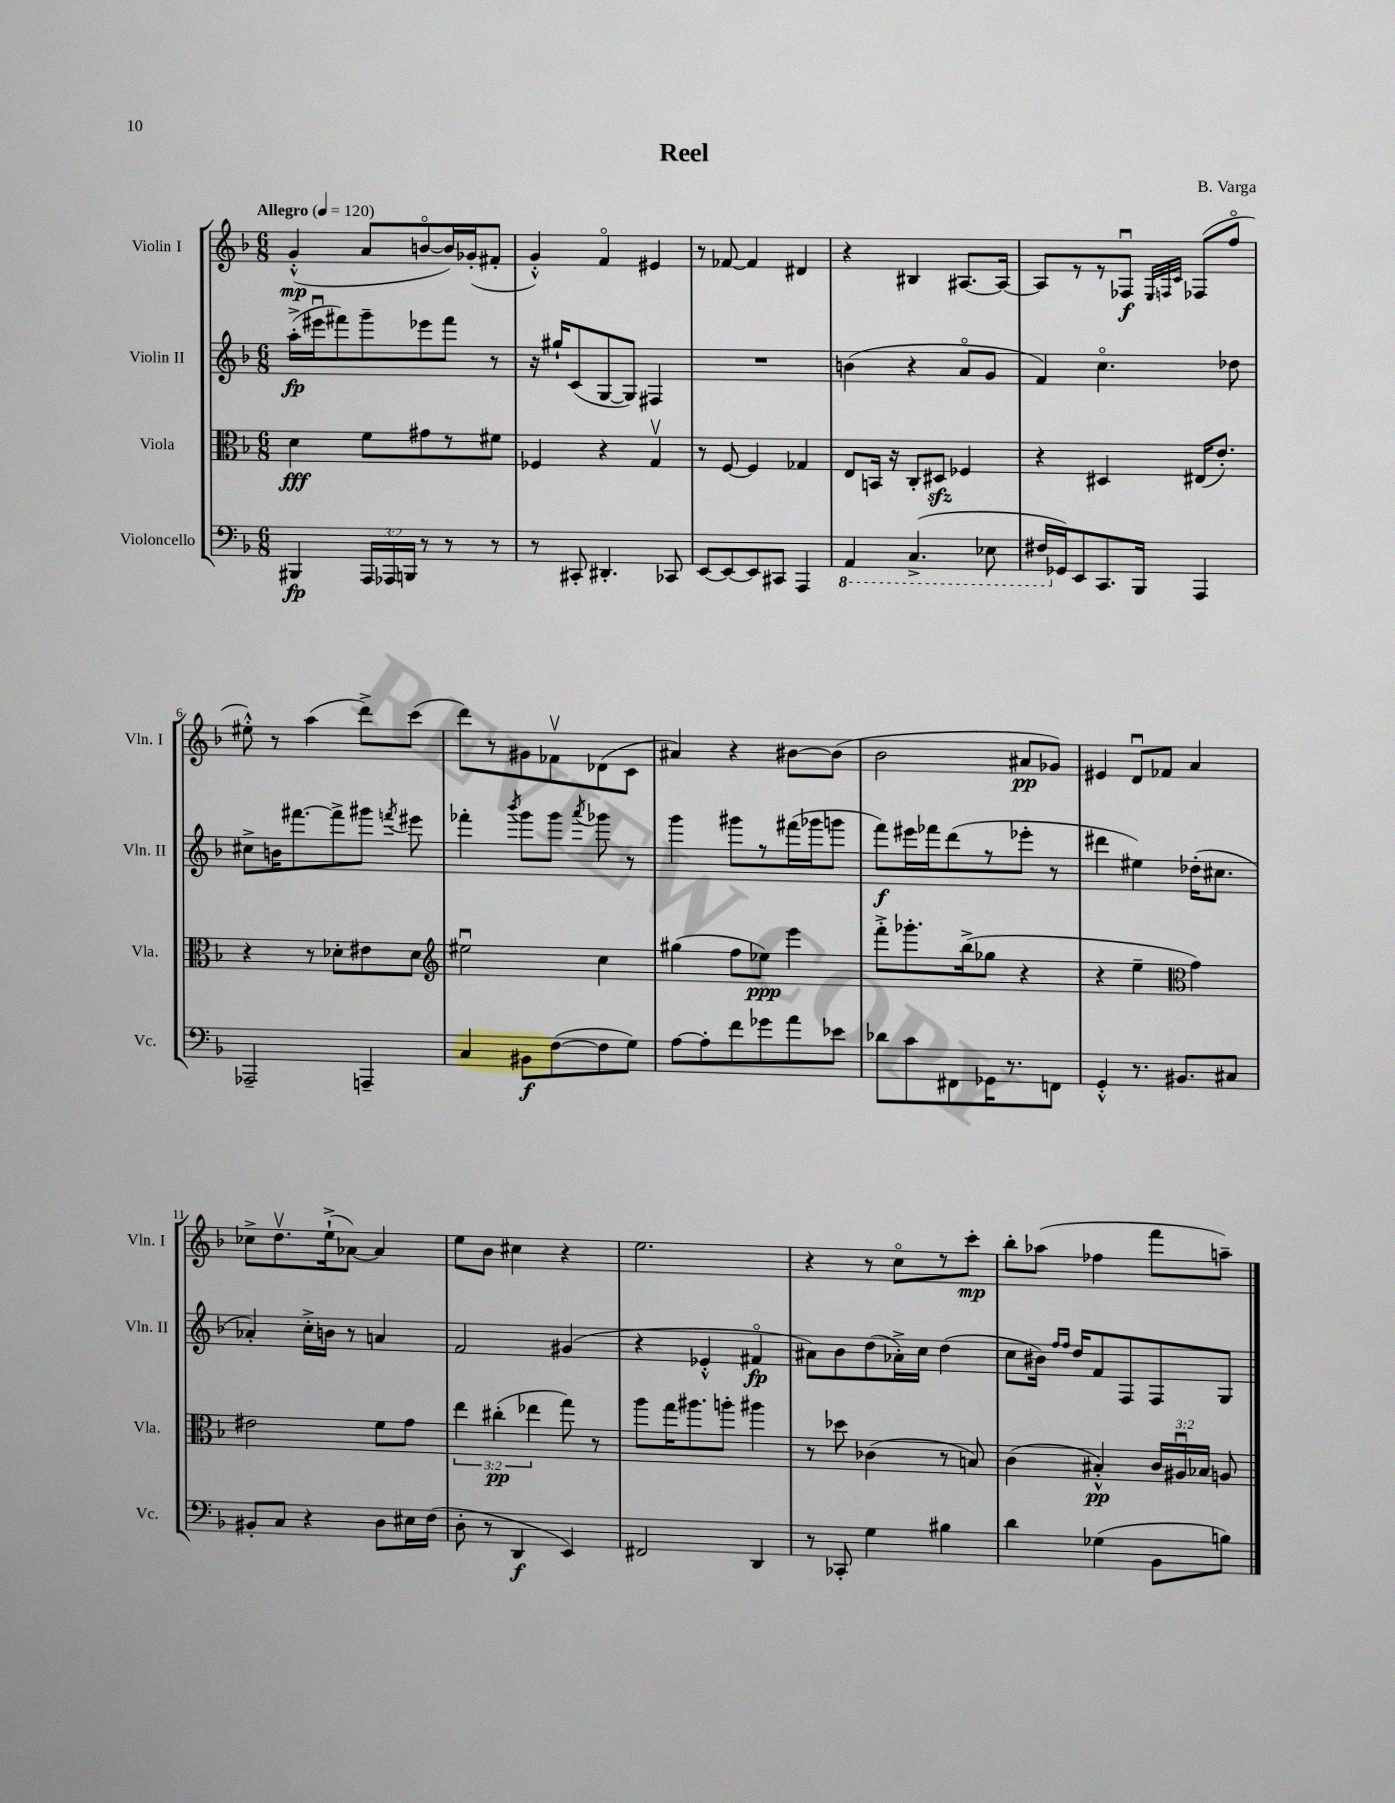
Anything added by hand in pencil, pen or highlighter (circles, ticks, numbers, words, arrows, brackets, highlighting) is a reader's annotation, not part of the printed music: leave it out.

**kern	**dynam	**kern	**dynam	**kern	**dynam	**kern	**dynam
*part4	*part4	*part3	*part3	*part2	*part2	*part1	*part1
*staff4	*staff4	*staff3	*staff3	*staff2	*staff2	*staff1	*staff1
*I"Violoncello	*	*I"Viola	*	*I"Violin II	*	*I"Violin I	*
*I'Vc.	*	*I'Vla.	*	*I'Vln. II	*	*I'Vln. I	*
*clefF4	*	*clefC3	*	*clefG2	*	*clefG2	*
*k[b-]	*	*k[b-]	*	*k[b-]	*	*k[b-]	*
*M6/8	*	*M6/8	*	*M6/8	*	*M6/8	*
*MM120	*	*MM120	*	*MM120	*	*MM120	*
=1	=1	=1	=1	=1	=1	=1	=1
!	!	!	!	!	!	!LO:TX:a:B:t=Allegro	!
4BBB#X/	fp	4d\	fff	(16aa'^\LL	fp	(4g'^^/	mp
.	.	.	.	16eee#Xu\J	.	.	.
.	.	.	.	8fff#X\)	.	.	.
24AAA/LL	.	8f\L	.	8ggg~\	.	8a/L	.
24AAA-X/	.	.	.	.	.	.	.
24BBBn/JJ	.	.	.	.	.	.	.
8r	.	8g#X\	.	8eee-X\	.	[8bn/	.
8r	.	8r	.	8fff#\J	.	16b/L])	.
.	.	.	.	.	.	(16g-X'/J	.
8r	.	8f#X\J	.	8r	.	8f#X'/J	.
=2	=2	=2	=2	=2	=2	=2	=2
8r	.	4F-X/	.	16r	.	4g'^^/)	.
.	.	.	.	16gg#X`/KL	.	.	.
8CC#X'/	.	.	.	(8c/	.	.	.
4.DD#X'/	.	4r	.	[8G/	.	4f/	.
.	.	.	.	8G/J])	.	.	.
.	.	4Gv/	.	4F#X/	.	4e#X/	.
8CC-X/	.	.	.	.	.	.	.
=3	=3	=3	=3	=3	=3	=3	=3
[8EE/L	.	8r	.	2.r	.	8r	.
8EE/_	.	[8F/	.	.	.	[8f-X/	.
8EE/]	.	4F/]	.	.	.	4f-/]	.
8CC#X/J	.	.	.	.	.	.	.
4AAA/	.	4G-X/	.	.	.	4d#X/	.
=4	=4	=4	=4	=4	=4	=4	=4
*8ba	*	*	*	*	*	*	*
4AAA/	.	8E/L	.	(4bn\	.	4r	.
.	.	16BBn/Jk	.	.	.	.	.
.	.	16r	.	.	.	.	.
(4.CC^/	.	8C'/L	.	4r	.	4B#X/	.
.	.	8D#Xzz/J	.	.	.	.	.
.	.	4F-X/	.	8a/L	.	[8.A#X/L	.
8EE-X\	.	.	.	8g/J	.	.	.
.	.	.	.	.	.	16A#/Jk_	.
=5	=5	=5	=5	=5	=5	=5	=5
16FF#X/LL	.	4r	.	4f/)	.	8A#/L]	.
*X8ba	*	*	*	*	*	*	*
16GG-X/J)	.	.	.	.	.	.	.
8EE/	.	.	.	.	.	8r	.
8.CC/	.	4D#X/	.	4.cc\	.	8r	.
.	.	.	.	.	.	8F-Xu/J	f
16BBB-/Jk	.	.	.	.	.	.	.
.	.	.	.	.	.	32qqE/LLL	.
.	.	.	.	.	.	32qqFn/	.
.	.	.	.	.	.	32qqc/JJJ	.
4AAA/	.	(16E#X/KL	.	.	.	(8F-X/L	.
.	.	8.e'/J)	.	.	.	.	.
.	.	.	.	8dd-X\	.	8ff/J	.
!!LO:LB:g=z
=6	=6	=6	=6	=6	=6	=6	=6
2AAA-X~/	.	4r	.	8cc#X^\L	.	8ee#X'^^\)	.
.	.	.	.	16bn\K	.	8r	.
.	.	.	.	[8.fff#X\	.	.	.
.	.	8r	.	.	.	(4aa\	.
.	.	8d-X'\L	.	8fff#^\]	.	.	.
4AAAn~/	.	8e#X\	.	8ggg#X\J	.	8ddd^\L)	.
.	.	.	.	8qfffn/	.	.	.
.	.	8d-\J	.	8eee#X\	.	(8ccc\J	.
=7	=7	=7	=7	=7	=7	=7	=7
*	*	*clefG2	*	*	*	*	*
4C/	.	2ee#Xu\	.	4fff-X'\	.	8ddd\L)	.
.	.	.	.	.	.	8r	.
.	.	.	.	8qbbb-/	.	.	.
8BB#X\L	f	.	.	8ggg\L	.	8g#X\	.
([8F\	.	.	.	8ggg\J	.	8f-Xv\	.
.	.	.	.	8qaaa/	.	.	.
8F\]	.	4cc\	.	8ggg-X\	.	(8d-X\	.
8G\J)	.	.	.	8r	.	8c\J	.
=8	=8	=8	=8	=8	=8	=8	=8
[8A\L	.	(4gg#X\	.	4ggg\	.	4a#X/)	.
8A'\]	.	.	.	.	.	.	.
8f\	.	8ff\L	.	8ggg#X\L	.	4r	.
8g-X\	.	8ee-X\J)	ppp	8r	.	.	.
8a\	.	4eee\	.	(16fff#X\L	.	[8b#X\L	.
.	.	.	.	16ggg-X\J	.	.	.
8e-X\J	.	.	.	8gggn\J	.	(8b#\J]	.
=9	=9	=9	=9	=9	=9	=9	=9
8d-X\L	.	8fff'^\L	.	8fff\L)	f	2b-\	.
8c\	.	8.ggg-X'\	.	16eee#X\L	.	.	.
.	.	.	.	16fff-X\J	.	.	.
8FF#X\	.	.	.	(8ddd\	.	.	.
.	.	(16bb-^\k	.	.	.	.	.
16GG-X\K	.	8gg-X\J	.	8r	.	.	.
8.r	.	.	.	.	.	.	.
.	.	4r	.	8eee-X'\J	.	8a#X/L	pp
8FFn\J	.	.	.	8r	.	8g-X/J)	.
=10	=10	=10	=10	=10	=10	=10	=10
4GG'^^/	.	4r	.	4ddd#X\	.	4e#X/	.
8.r	.	4ee~\	.	4ee#X\)	.	8du/L	.
.	.	.	.	.	.	8f-X/J	.
8.BB#X/L	.	.	.	.	.	.	.
*	*	*clefC3	*	*	*	*	*
.	.	4g\)	.	(16dd-X'\KL	.	4a/	.
.	.	.	.	8.cc#X\J	.	.	.
8C#X/J	.	.	.	.	.	.	.
!!LO:LB:g=z
=11	=11	=11	=11	=11	=11	=11	=11
8BB#X'/L	.	2e#X\	.	4a-X'/)	.	8cc-X^\L	.
8C/J	.	.	.	.	.	8.ddv\	.
4r	.	.	.	16cc'^\LL	.	.	.
.	.	.	.	16bn\JJ	.	(16ee`^\k	.
.	.	.	.	8r	.	[8a-X\J)	.
8D\L	.	8f\L	.	4an/	.	4a-/]	.
16E#X\L	.	8g\J	.	.	.	.	.
(16F\JJ	.	.	.	.	.	.	.
=12	=12	=12	=12	=12	=12	=12	=12
8D'\	.	6ee\	.	2f/	.	8ee\L	.
8r	.	.	.	.	.	8b-\J	.
.	.	(6cc#X'\	pp	.	.	.	.
4DD/	f	.	.	.	.	4cc#X\	.
.	.	6ee-X\	.	.	.	.	.
4EE/)	.	8gg\)	.	(4g#X/	.	4r	.
.	.	8r	.	.	.	.	.
=13	=13	=13	=13	=13	=13	=13	=13
2FF#X/	.	8aa\L	.	4r	.	2.ee\	.
.	.	16gg\K	.	.	.	.	.
.	.	8.aa#X\	.	.	.	.	.
.	.	.	.	4e-X'^^/	.	.	.
.	.	8aan'\J	.	.	.	.	.
4DD/	.	4aa#X\	.	4f#X/	fp	.	.
=14	=14	=14	=14	=14	=14	=14	=14
8r	.	8r	.	8a#X\L)	.	4r	.
8CC-X'/	.	8dd-X\	.	8b-\	.	.	.
4G\	.	(4c-X\	.	(8dd\	.	8r	.
.	.	.	.	16a-X'^\L)	.	8cc\L	.
.	.	.	.	16cc\JJ	.	.	.
4B#X\	.	8r	.	(4dd\	.	8r	.
.	.	8Bn/)	.	.	.	8ccc'\J	mp
=15	=15	=15	=15	=15	=15	=15	=15
4d\	.	(4c\	.	8cc\L	.	8bb-'\L	.
.	.	.	.	16b#X\Jk)	.	(8aa-X\J	.
.	.	.	.	16qqff/LL	.	.	.
.	.	.	.	16qqff/JJ	.	.	.
.	.	.	.	16dd/KL	.	.	.
(4G-X\	.	4B#X'^^/)	pp	8f/	.	4ff-X\	.
.	.	.	.	8F/	.	.	.
8BB-\L	.	24c/LL	.	8F/	.	8fff\L	.
.	.	24A#Xu/	.	.	.	.	.
.	.	24B-X/JJ	.	.	.	.	.
8Bn\J)	.	8An/	.	8G/J	.	8aan~\J)	.
==	==	==	==	==	==	==	==
*-	*-	*-	*-	*-	*-	*-	*-
